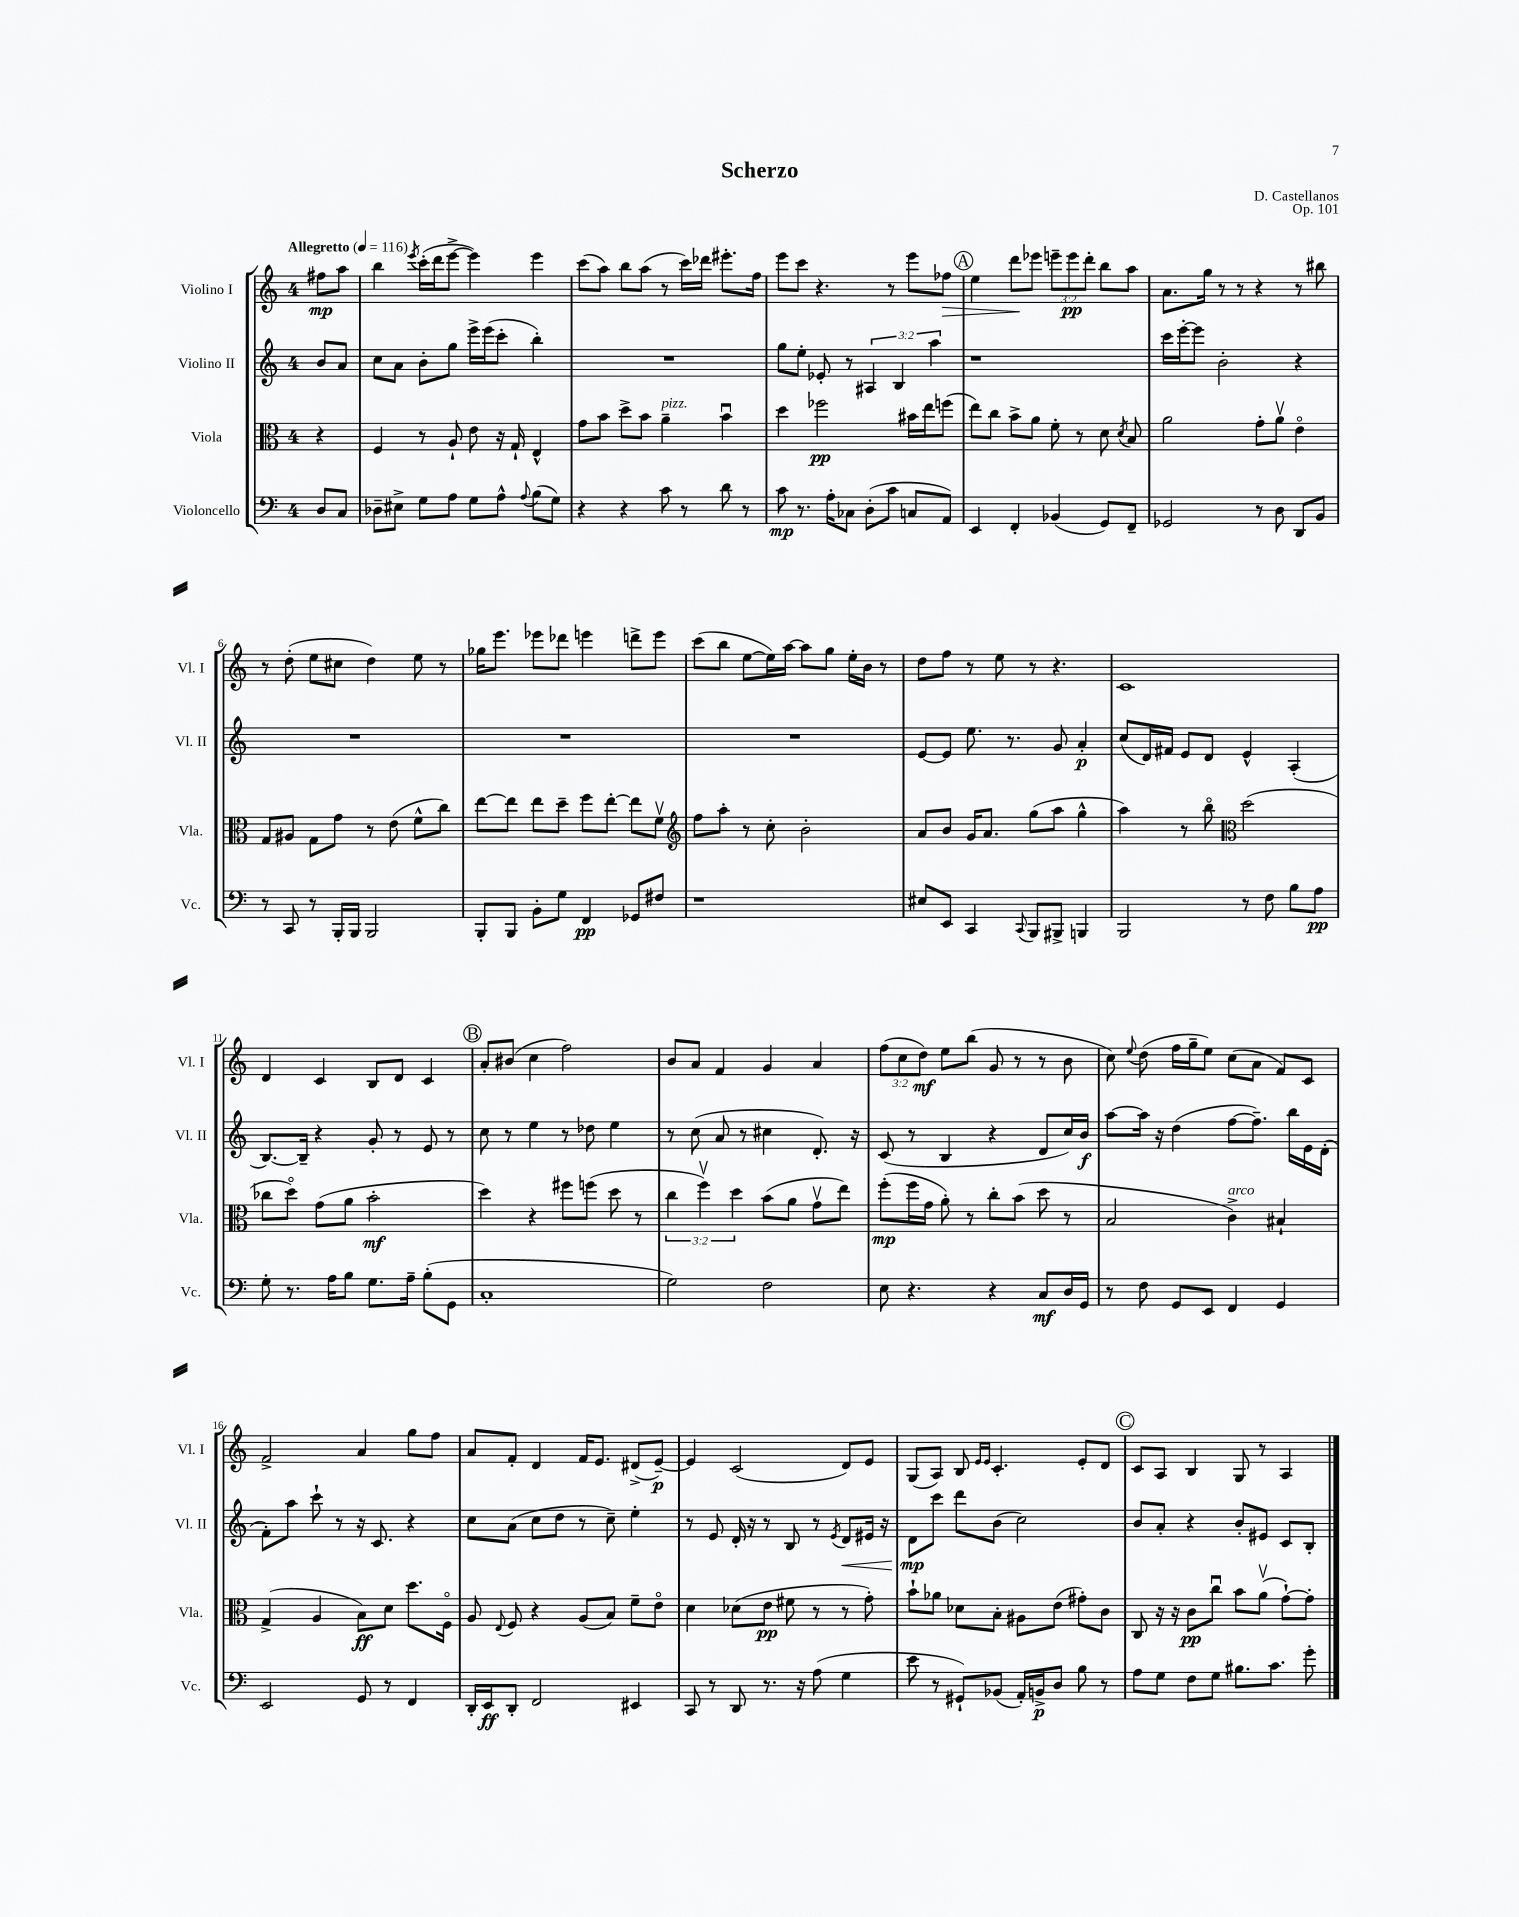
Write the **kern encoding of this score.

**kern	**kern	**kern	**kern
*staff4	*staff3	*staff2	*staff1
*clefF4	*clefC3	*clefG2	*clefG2
*k[]	*k[]	*k[]	*k[]
*M4/4	*M4/4	*M4/4	*M4/4
*MM116	*MM116	*MM116	*MM116
8D/L	4r	8b/L	8ff#\L
8C/J	.	8a/J	8aa\J
=	=	=	=
8D-~\L	4F/	8cc\L	4bb\
8E#^\J	.	8a\J	.
.	.	.	8qeee/
8G\L	8r	8b'\L	(16ccc'\LL
.	.	.	16ddd\J
8A\J	8A`/	8gg\J	[8eee^\J
8G\L	8e\	16eee^\LL	4eee\])
.	.	(16eee\J	.
8A^^\J	16r	8ccc'\J	.
.	16G`/	.	.
8qqA/	.	.	.
(8B\L	4E^^/	4bb'\)	4eee\
8G\J)	.	.	.
=	=	=	=
4r	8g\L	1r	(8ccc\L
.	8b\J	.	8aa\J)
4r	8dd^\L	.	8bb\L
.	8b\J	.	(8aa\J
8c\	4a~\	.	8r
8r	.	.	16ccc\LL)
.	.	.	16ddd-\JJ
8d\	4bu\	.	8.eee#'\L
8r	.	.	.
.	.	.	16ff\Jk
=	=	=	=
8c\	4dd\	8gg\L	8eee\L
8.r	.	8ee'\J	8ccc\J
.	2ff-\	8e-'/	4.r
16A'\LK	.	.	.
8C-\J	.	8r	.
(8D'\L	.	6A#/	.
8c\J	.	.	8r
.	.	6B/	.
8C/L	16b#\LL	.	8eee\L
.	16ee\J	.	.
.	.	6aa\	.
8AA/J)	(8ff\J	.	8ff-\J
=	=	=	=
4EE/	8ee\L)	1r	4ee\
.	8cc\J	.	.
4FF'/	8b^\L	.	8ddd\L
.	8a\J	.	8eee-\J
(4BB-/	8f'\	.	12eee~\L
.	.	.	12eee\
.	8r	.	.
.	.	.	12ddd'\J
8GG/L)	8d\	.	8bb\L
.	8qd/	.	.
8FF~/J	8B/	.	8aa\J
=	=	=	=
2GG-/	2a\	16ccc\LL	8.a\L
.	.	[16eee'\J	.
.	.	8eee\]J	.
.	.	.	16gg\Jk
.	.	2b'\	8r
.	.	.	8r
8r	8g'\L	.	4r
8D\	8av\J	.	.
8DD/L	4eo\	4r	8r
8BB/J	.	.	8bb#\
=	=	=	=
8r	8G/L	1r	8r
8CC/	8A#/J	.	(8dd'\
8r	8G\L	.	8ee\L
16BBB'/LL	8g\J	.	8cc#\J
16BBB/JJ	.	.	.
2BBB/	8r	.	4dd\)
.	(8e\	.	.
.	8f^^\L	.	8ee\
.	8cc\J)	.	8r
=	=	=	=
8BBB'/L	[8ee\L	1r	16gg-\LK
.	.	.	8.eee\J
8BBB/J	8ee\]J	.	.
8BB'\L	8ee\L	.	8eee-\L
8G\J	8dd~\J	.	8ddd-\J
4FF/	8ff\L	.	4eee\
.	[8ee'\J	.	.
8GG-/L	8ee\]L	.	8ddd^\L
8F#/J	8fv\J	.	8eee\J
=	=	=	=
*	*clefG2	*	*
1r	8ff\L	1r	(8ccc\L
.	8aa'\J	.	8bb\J
.	8r	.	[8ee\L
.	8cc'\	.	16ee\]L)
.	.	.	[16aa\JJ
.	2b'\	.	8aa\]L
.	.	.	8gg\J
.	.	.	16ee'\LL
.	.	.	16b\JJ
.	.	.	8r
=	=	=	=
8E#/L	8a/L	[8e/L	8dd\L
8EE/J	8b/J	8e/]J	8ff\J
4CC/	16g/LK	8.ee\	8r
.	8.a/J	.	.
.	.	.	8ee\
.	.	8.r	.
8qqCC/	.	.	.
8BBB/L	(8gg\L	.	8r
8BBB#^/J	8aa\J	8g/	4.r
4BBB/	4gg^^\	4a'/	.
=	=	=	=
2BBB/	4aa\)	(8cc/L	1c
.	.	16d/L)	.
.	.	16f#/JJ	.
.	8r	8e/L	.
.	8bbo\	8d/J	.
*	*clefC3	*	*
8r	(2dd\	4e^^/	.
8F\	.	.	.
8B\L	.	(4A'/	.
8A\J	.	.	.
=	=	=	=
8G'\	8cc-\L	[8.B/L)	4d/
8.r	8ddo\J)	.	.
.	.	16B~/]Jk	.
.	(8g\L	4r	4c/
16A\LK	.	.	.
8B\J	8a\J	.	.
8.G\L	2b'\	8g'/	8B/L
.	.	8r	8d/J
16A~\Jk	.	.	.
(8B'\L	.	8e/	4c/
8GG\J	.	8r	.
=	=	=	=
1C'	4dd\)	8cc\	8a'/L
.	.	8r	(8b#/J
.	4r	4ee\	4cc\
.	8ff#\L	8r	2ff\)
.	(8ff\J	8dd-\	.
.	8dd\	4ee\	.
.	8r	.	.
=	=	=	=
2G\)	6cc\	8r	8b/L
.	.	(8cc\	8a/J
.	6ffv\)	.	.
.	.	8a/	4f/
.	6dd\	.	.
.	.	8r	.
2F\	(8b\L	4cc#\	4g/
.	8a\J	.	.
.	8gv\L	8.d'/)	4a/
.	8ee\J)	.	.
.	.	16r	.
=	=	=	=
8E\	(8ff'\L	(8c/	(12ff\L
.	.	.	12cc\
4.r	16ff\L	8r	.
.	.	.	12dd\J)
.	16g\JJ	.	.
.	8a'\)	4B/	8ee\L
.	8r	.	(8bb\J
4r	8cc'\L	4r	8g/
.	(8b\J	.	8r
8C/L	8dd\	8d/L	8r
16D/L	8r	16cc/L)	8b\
16GG/JJ	.	16b/JJ	.
=	=	=	=
8r	2B/	[8aa\L	8cc\)
.	.	.	8qqee/
8F\	.	16aa\]Jk	(8dd\
.	.	16r	.
8GG/L	.	(4dd\	16ff\LL
.	.	.	16gg~\J
8EE/J	.	.	8ee\J)
4FF/	4c^\)	[8ff\L	(8cc\L
.	.	8.ff~\]J)	8a\J
4GG/	4B#`/	.	8f/L)
.	.	16bb\LL	.
.	.	16e\	8c/J
.	.	(16d'\JJ	.
=	=	=	=
2EE/	(4G^/	8f'\L)	2f^/
.	.	8aa\J	.
.	4A/	8ccc`\	.
.	.	8r	.
8GG/	8B\L)	16r	4a/
.	.	8.c/	.
8r	8d\J	.	.
4FF/	8.dd\L	4r	8gg\L
.	.	.	8ff\J
.	16Fo\Jk	.	.
=	=	=	=
16DD'/LL	8A/	8cc\L	8a/L
16EE/J	.	.	.
.	8qqE/	.	.
8DD'/J	8F/	(8a\J	8f'/J
2FF/	4r	8cc\L	4d/
.	.	8dd\J	.
.	(8A/L	8r	16f/LK
.	.	.	8.e/J
.	8B/J)	8cc~\)	.
4EE#/	8f~\L	4ee'\	(8d#^/L
.	8eo\J	.	[8e~/J)
=	=	=	=
8CC/	4d\	8r	4e/]
8r	.	8e/	.
8DD/	(8d-\L	16d'/	(2c/
.	.	16r	.
8.r	8e\J	8r	.
.	8f#\	8B/	.
16r	.	.	.
(8A\	8r	8r	.
.	.	8qe/	.
4G\	8r	8d/L	8d/L)
.	8g'\)	16e#/Jk	8e/J
.	.	16r	.
=	=	=	=
8e\	8b`\L	8d\L	(8G/L
8r	8a-\J	8ccc\J	8A/J)
8GG#`/L)	8d-\L	8ddd\L	8B/
.	.	.	16qqe/LL
.	.	.	16qqe/JJ
(8BB-/J	8B'\J	(8b\J	4.c'/
16AA'/LL)	8A#\L	2cc\)	.
16BB^/J	.	.	.
8D/J	(8e\J	.	.
8B\	8g#'\L)	.	8e'/L
8r	8c\J	.	8d/J
=	=	=	=
8A\L	8C/	8b/L	8c/L
8G\J	16r	8a'/J	8A/J
.	16r	.	.
8F\L	8c\L	4r	4B/
8G\J	8ccu\J	.	.
8.B#\L	8b\L	8b'/L	8G/
.	(8av\J	8e#/J	8r
8.c\J	.	.	.
.	[8g`\L)	8c/L	4A/
8g'\	8g'\]J	8B'/J	.
==	==	==	==
*-	*-	*-	*-
